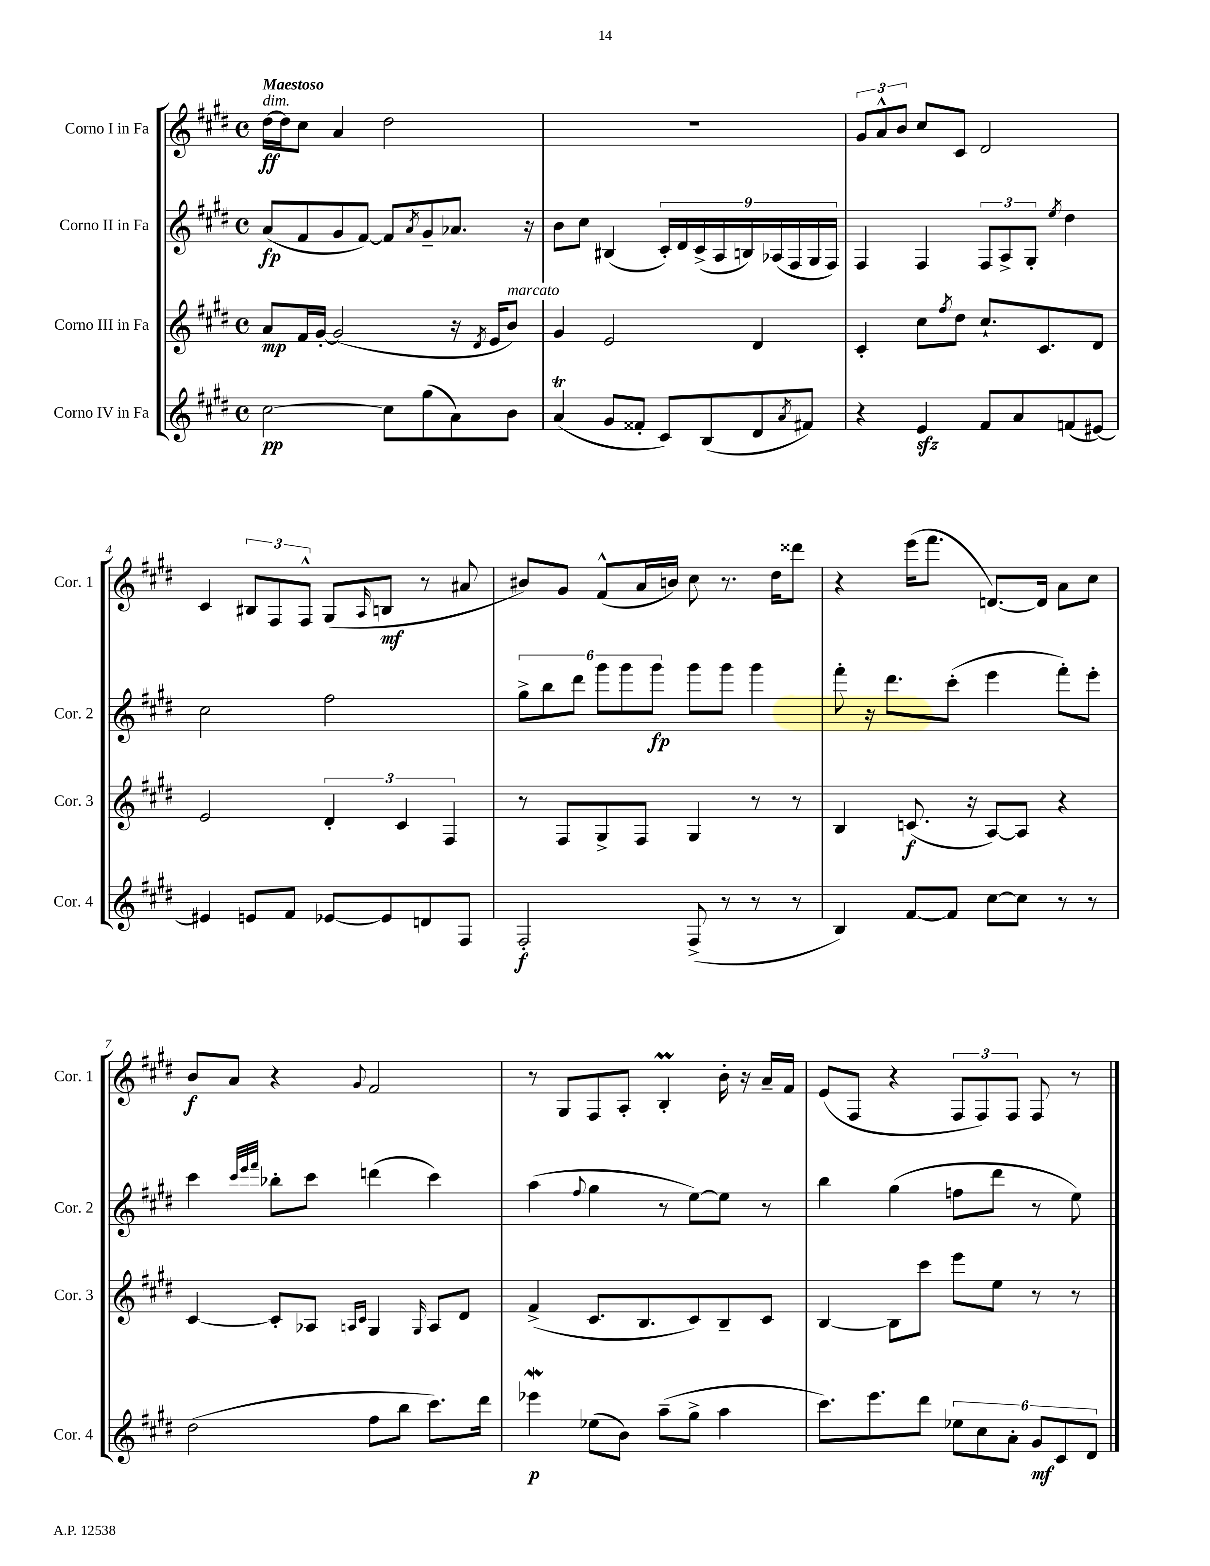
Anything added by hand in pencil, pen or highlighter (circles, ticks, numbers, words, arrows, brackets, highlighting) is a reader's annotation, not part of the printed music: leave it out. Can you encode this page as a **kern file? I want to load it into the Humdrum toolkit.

**kern	**kern	**kern	**kern
*staff4	*staff3	*staff2	*staff1
*clefG2	*clefG2	*clefG2	*clefG2
*k[f#c#g#d#]	*k[f#c#g#d#]	*k[f#c#g#d#]	*k[f#c#g#d#]
*M4/4	*M4/4	*M4/4	*M4/4
*met(c)	*met(c)	*met(c)	*met(c)
[2cc#	8a	(8a	[16dd#
.	.	.	16dd#]
.	16f#	8f#	8cc#
.	[16g#'	.	.
.	(2g#]	8g#	4a
.	.	[8f#)	.
8cc#]	.	8f#]	2dd#
.	.	8qa	.
(8gg#	.	8g#~	.
8a)	16r	8.a-	.
.	8qd#	.	.
.	16e	.	.
8b	8b)	.	.
.	.	16r	.
=	=	=	=
(4a	4g#	8b	1r
.	.	8cc#	.
8g#	2e	(4B#	.
8f##'	.	.	.
8c#)	.	18c#')	.
.	.	18d#	.
.	.	(18c#^	.
(8B	.	.	.
.	.	18A	.
.	.	18B)	.
8d#	4d#	.	.
.	.	(18A-	.
.	.	18F#	.
8qa	.	.	.
8f#)	.	.	.
.	.	18G#	.
.	.	18F#)	.
=	=	=	=
4r	4c#'	4F#	12g#
.	.	.	12a^^
.	.	.	12b
4e	8cc#	4F#	8cc#
.	8qff#	.	.
.	8dd#	.	8c#
8f#	8.cc#`	12F#	2d#
.	.	12A^	.
8a	.	.	.
.	.	12G#'	.
.	8.c#	.	.
.	.	8qee	.
(8f	.	4dd#	.
[8e#)	8d#	.	.
=	=	=	=
4e#]	2e	2cc#	4c#
8e	.	.	12B#
.	.	.	12F#
8f#	.	.	.
.	.	.	12F#^^
[8e-	6d#'	2ff#	(8G#
.	.	.	16qqA
8e-]	.	.	8B
.	6c#	.	.
8d	.	.	8r
.	6F#	.	.
8F#	.	.	8a#
=	=	=	=
2F#'	8r	12gg#^	8b#)
.	.	12bb	.
.	8F#	.	8g#
.	.	12ddd#	.
.	8G#^	12ggg#	(8f#^^
.	.	12ggg#	.
.	8F#	.	16a
.	.	12ggg#	.
.	.	.	16b)
(8F#^	4G#	8ggg#	8cc#
8r	.	8ggg#	8.r
8r	8r	4ggg#	.
.	.	.	16dd#
8r	8r	.	8ddd##
=	=	=	=
4B)	4B	8fff#'	4r
.	.	16r	.
.	.	8.ddd#	.
[8f#	(8.c	.	(16eee
.	.	.	8.fff#
8f#]	.	(8ccc#'	.
.	16r	.	.
[8cc#	[8A)	4eee	[8.d)
8cc#]	8A]	.	.
.	.	.	16d]
8r	4r	8fff#')	8a
8r	.	8eee'	8cc#
=	=	=	=
(2dd#	[4c#	4ccc#	8b
.	.	.	8a
.	.	32qqccc#	.
.	.	32qqeee	.
.	.	32qqfff#	.
.	8c#']	8bb-'	4r
.	8A-	8ccc#	.
.	16qqA	.	.
.	16qqc#	.	8qqg#
8ff#	4G#	(4ddd	2f#
8bb	.	.	.
.	16qqG#	.	.
8.ccc#)	8A	4ccc#)	.
.	8d#	.	.
16ddd#	.	.	.
=	=	=	=
4eee-	(4f#^	(4aa	8r
.	.	.	8G#
.	.	8qqff#	.
(8ee-	8.c#	4gg#	8F#
8b)	.	.	8A'
.	8.B	.	.
(8aa~	.	8r	4B'
8gg#^	8c#)	[8ee)	.
4aa	8B~	8ee]	16b'
.	.	.	16r
.	8c#	8r	16a~
.	.	.	16f#
=	=	=	=
8.ccc#)	[4B	4bb	(8e
.	.	.	8F#
8.eee	.	.	.
.	8B]	(4gg#	4r
8ddd#	8ccc#	.	.
12ee-	8eee	8ff	12F#
12cc#	.	.	12F#)
.	8ee	8ddd#	.
12a'	.	.	12F#
12g#	8r	8r	8F#
12c#	.	.	.
.	8r	8ee)	8r
12d#	.	.	.
==	==	==	==
*-	*-	*-	*-
